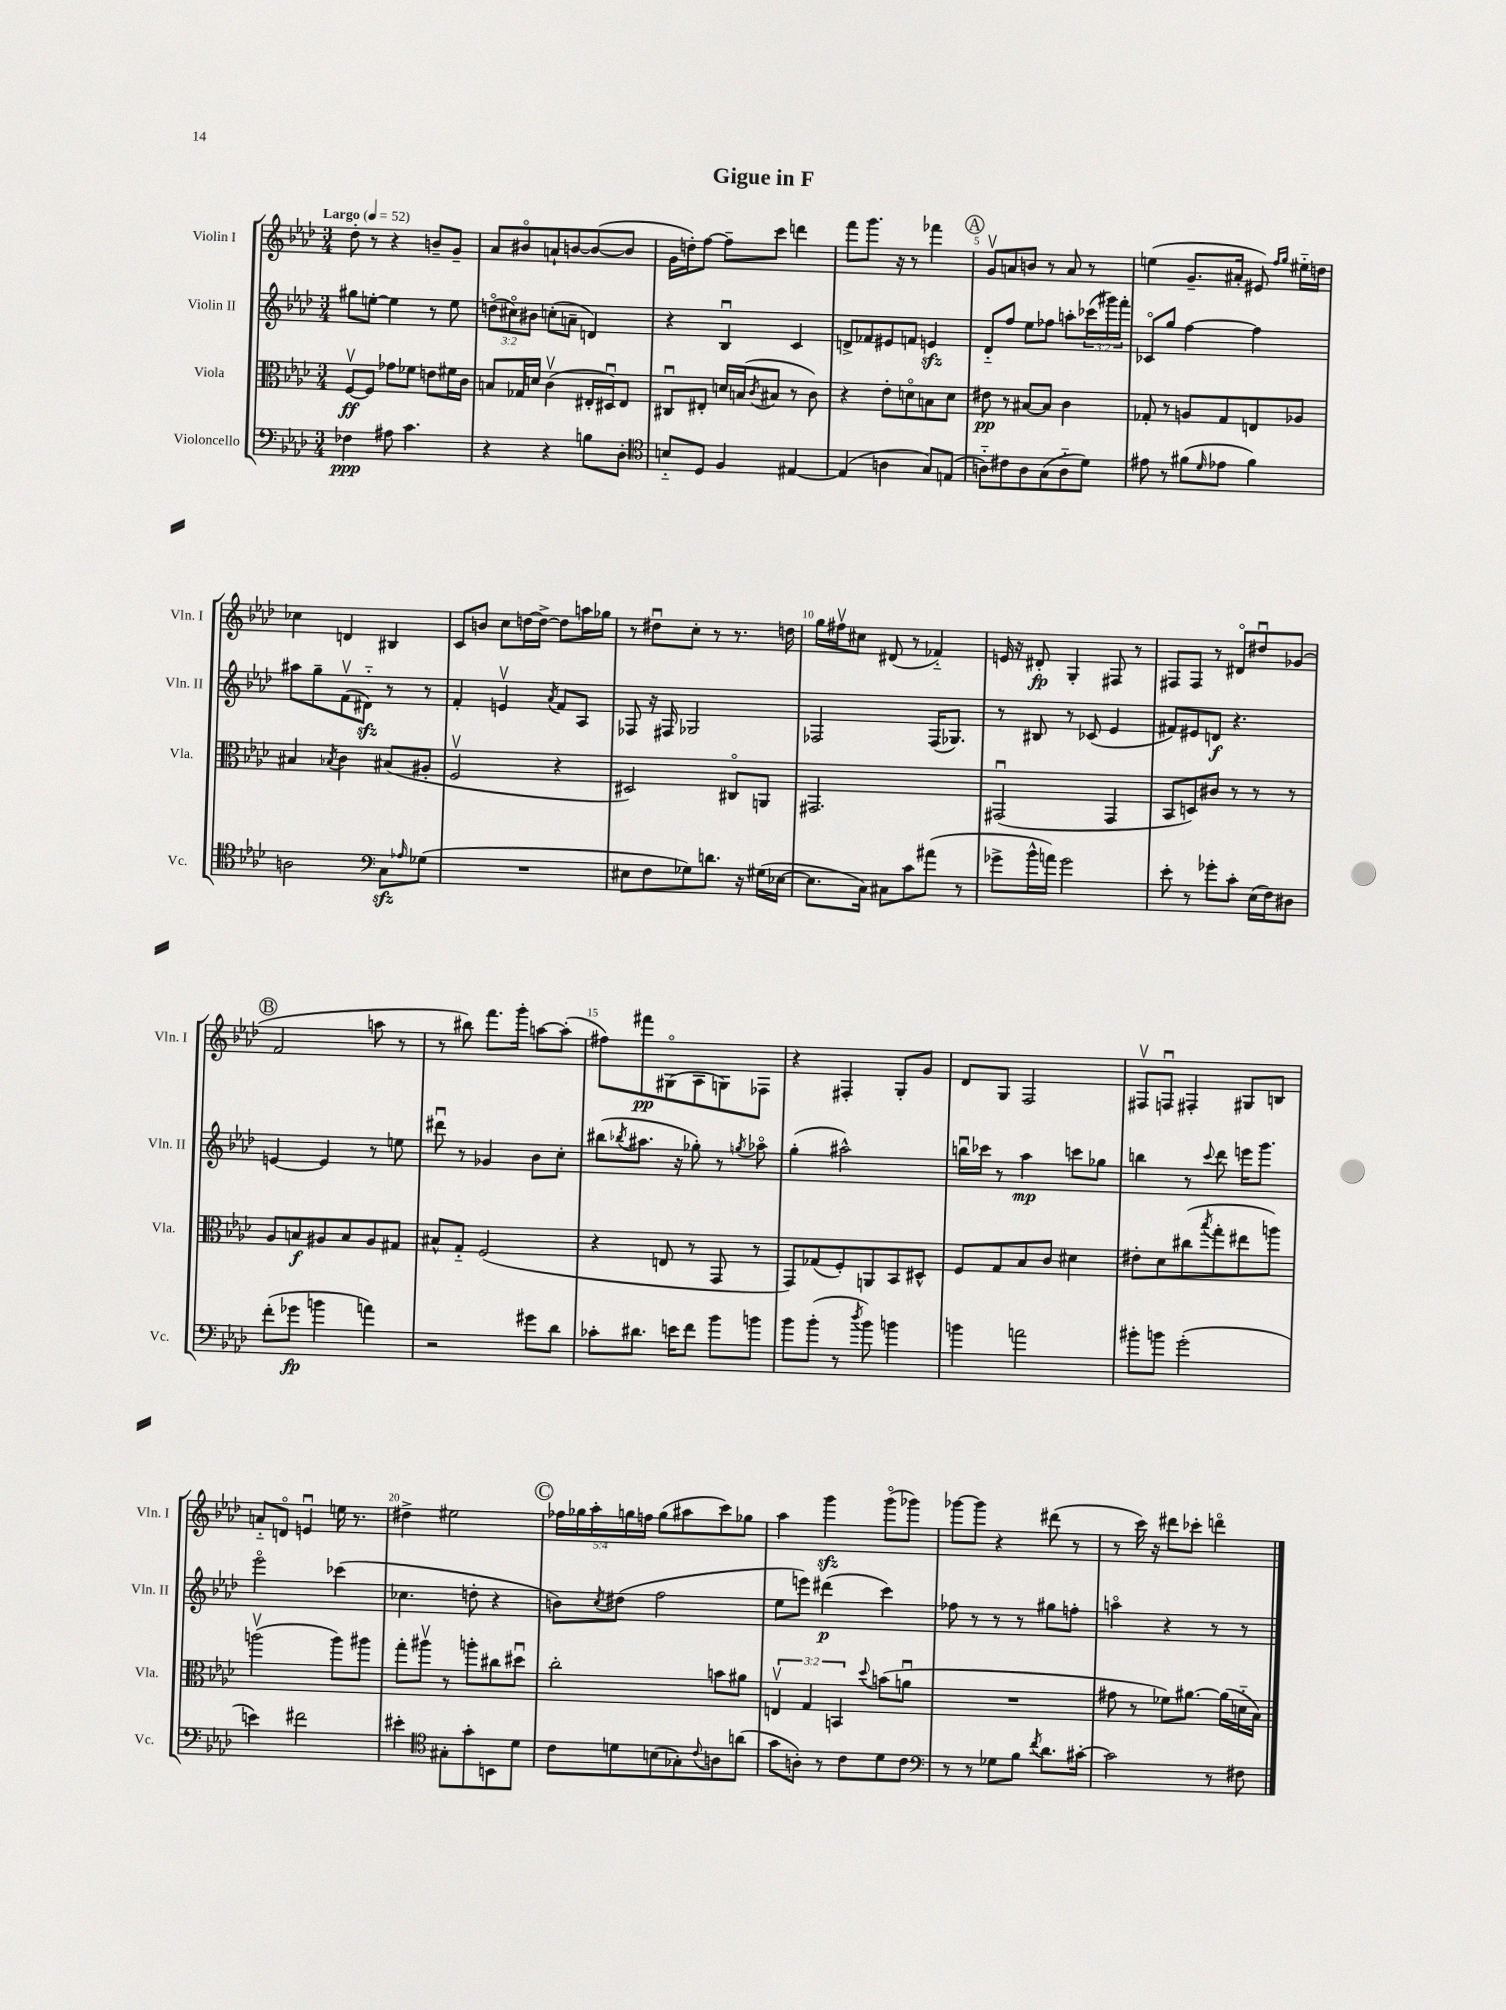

**kern	**kern	**kern	**kern
*staff4	*staff3	*staff2	*staff1
*clefF4	*clefC3	*clefG2	*clefG2
*k[b-e-a-d-]	*k[b-e-a-d-]	*k[b-e-a-d-]	*k[b-e-a-d-]
*M3/4	*M3/4	*M3/4	*M3/4
*MM52	*MM52	*MM52	*MM52
4F-\	[8Fv/L	8gg#\L	8dd-'\
.	8F/]J	[8ee'\J	8r
8A#\	8g-\L	4ee\]	4r
4.c\	8f-\J	.	.
.	8e\L	8r	8b~/L
.	16f#\L	8ee\	8g~/J
.	16c\JJ	.	.
=	=	=	=
4r	8B/L	(12ddo\L	8a-/L
.	.	12cc#o\)	.
.	16G-/L	.	8b#o/
.	.	12b#\J	.
.	16d/JJ	.	.
4r	(4cv\	(8cc'\L	8a`/
.	.	8a~\J	[8b/
8B\L	16E#'/LL	4d/)	(8b/_
.	16D#u/J)	.	.
8D-'\J	8E#/J	.	8b/]J
=	=	=	=
*clefC4	*	*	*
8B'~/L	8C#u/L	4r	16g\LL
.	.	.	16dd'\J)
8D-/J	8E#'/J	.	[8ff\J
4F/	16d/LL	4B-u/	8ff~\]L
.	(16B/J	.	.
.	8qc/	.	.
.	8B#/J	.	8ccc\J
[4E#/	8r	4c/	4ddd\
.	8c\)	.	.
=	=	=	=
(4E#/]	4r	8d^/L	8fff\L
.	.	8f-/	8.ggg\J
4A\	8e-'\L	8e#/	.
.	.	.	16r
.	8do\	8f/J	8r
8G/L)	8B\	4e/	4fff-\
(8E/J	8d\J	.	.
=	=	=	=
8A'~\L)	8e#\	8d-'~/L	8gv/L
8c#\	8r	8ff/J	8a/
8A\	[8B#/L	8ee-\L	8b/J
(8G\	8B#/]J	8ff-\J	8r
8A'~\	4c\	8aa'\L	8a/
8d-\J)	.	(24ccc-\L	8r
.	.	24ggg#\)	.
.	.	24fff'\JJ	.
=	=	=	=
8e#\	8G-'/	8c-o/L	(4ee\
8r	8r	8gg/J	.
(8f#\L	8A/L	[4ff\	8.g~/L
16qqd-/	.	.	.
8e-\J	8G-/	.	.
.	.	.	16a#'/Jk
4f#\)	8E/	4ff\]	8e#/)
.	.	.	16qqff/LL
.	.	.	16qqgg/JJ
.	8A-/J	.	16ee#'~\LL
.	.	.	16dd\JJ
=	=	=	=
2A\	4B#/	8aa#\L	4cc-\
.	.	8gg~\	.
.	8qB-/	.	.
.	4c\	(8fv\	4d/
.	.	8d#'~\J)	.
*clefF4	*	*	*
8C\L	(8B#/L	8r	4B#/
16qqA-/	.	.	.
(8G-\J	8A#'/J	8r	.
=	=	=	=
2.r	2Fv/	4f'/	8c/L
.	.	.	8b/J
.	.	4ev/	8cc\L
.	.	.	[16dd\L
.	.	.	16dd^\_JJ
.	.	8qa-/	.
.	4r	8f/L	8dd\]L
.	.	8A-/J	16aa\L
.	.	.	16gg-\JJ
=	=	=	=
8E#\L	2D#/)	8F-/	8r
8F\	.	16r	8dd#u\L
.	.	16F#/	.
8G-\)	.	2G-/	8cc'\J
8.d\J	.	.	8r
.	8C#o/L	.	8.r
16r	.	.	.
(16G#\LL	8AA/J	.	.
[16E-\JJ	.	.	16dd\
=	=	=	=
8.E-\]L	2.GG#/	2F-/	16gg\LL
.	.	.	16ff#v\J
.	.	.	8cc#\J
16C\Jk)	.	.	.
8C#\L	.	.	(8d#/
8c\	.	.	8r
(8a#\J	.	(16F-/LK	4f-'~/)
.	.	8.G-/J)	.
8r	.	.	.
=	=	=	=
8g-^\L	(2GG#u/	8r	16e/
.	.	.	16r
16b-^^\L	.	8B#/	8d#'/
16a\JJ)	.	.	.
2g-\	.	8r	4G'/
.	.	(8c-/	.
.	4GG#/	4e-/	8F#/
.	.	.	8r
=	=	=	=
8e-'\	8BB-/L	8f#/L)	8F#/L
8r	8D/)	8e#/	8F#/J
8g-'\L	8c#/J	8d/J	8r
8c'\J	8r	4.r	8d#o/L
(16E-\LL	8r	.	8dd#u/
16F\J)	.	.	.
8D#\J	8r	.	(8g-/J
=	=	=	=
(8f'\L	8A-/L	[4e/	2f/
8g-\J	8B/	.	.
4b\	8A#/	4e/]	.
.	8B/	.	.
4a\)	8A#/	8r	8aa\
.	8G#/J	8ee\	8r
=	=	=	=
2r	8B#^^/L	8ddd#u\	8r
.	8G'~/J	8r	8bb#\)
.	(2F/	4g-/	8.fff\L
.	.	.	16ggg'\Jk
8g#\L	.	8b-\L	[8aa\L
8d-\J	.	8cc'\J	(8aa'\]J
=	=	=	=
8c-'\L	4r	(8bb#\L	8ff#\L)
.	.	8qbb-/	.
8.d#\J	.	8.aa#\J	8fff#\
.	8E/	.	(8G#o\
16e\LK	.	16r	.
8f\J	8r	8gg-'\)	8A-\
8b-\L	8GG/	8r	8G\)
.	.	8qgg/	.
8b\J	8r	8aa-o\	8F-\J
=	=	=	=
8b-\L	8GG/L)	(4gg'\	4r
(8b-'\J	(8G-/	.	.
8r	8F'/)	2aa#^^\)	4F#'/
8qdd-/	.	.	.
8b-\)	8AA/	.	.
4b\	8BB-/	.	8G'/L
.	8D#^^/J	.	8g/J
=	=	=	=
4b\	8F/L	16bbu\LL	8d-/L
.	.	16ccc-\JJ	.
.	8G/	8r	8G/J
2a\	8B-/	4aa-\	2F/
.	8c/J	.	.
.	4d#\	8ccc\L	.
.	.	8gg-\J	.
=	=	=	=
8b#'\L	8e#'\L	4bb\	8F#v/L
8b\J	8d-\	.	8Fu/J
(2g'\	(8cc#\	8r	4F#'/
.	8qbb-/	8qqccc/	.
.	8gg'\	8ddd-\	.
.	8ee#\	16eee\LK	8G#/L
.	.	8.ggg\J	.
.	8aa\J)	.	8B/J
=	=	=	=
4e\)	(2aav\	2eee-o\	8a'~/L
.	.	.	8do/J
2f#\	.	.	4eu/
.	8aa\L)	(4ccc-\	16ee\
.	.	.	8.r
.	8aa#\J	.	.
=	=	=	=
4e#'\	8gg'\L	4.cc-\	4dd#^\
.	8aa#v\J	.	.
*clefC4	*	*	*
8G#'\L	8r	.	2ee#\
8g'\	8aa'\L	8dd'\	.
8BB\	8cc#\	4r	.
8d-\J	8dd#u\J	.	.
=	=	=	=
8c\L	2cc'\	8b\L)	20ff-\LL
.	.	.	20gg-\
.	.	.	20aa-'\
.	.	8qcc/	.
8d\	.	(8dd#\J	.
.	.	.	20gg\
.	.	.	20ff\JJ
(8B\	.	2ff\	(8gg\L
8G-'\)	.	.	8aa#\
8qqc/	.	.	.
8A\	8b\L	.	8ccc\)
(8a\J	8a#\J	.	8gg-\J
=	=	=	=
8g\L	6Ev/	8ee-\L	4aa-\
8A'\J)	.	8eee\J)	.
.	6G/	.	.
8r	.	(4ddd#\	4ggg\
.	6BB/	.	.
8c\L	.	.	.
.	8qqdd-/	.	.
8d-\	(8b\L	4ccc\)	(8gggo\L
8c\J	8au\J	.	8ggg-\J)
=	=	=	=
*clefF4	*	*	*
8r	2.r	8ff-\	[8ggg-\L
8r	.	8r	8ggg-\]J
8G-\L	.	8r	4r
8B-\J	.	8r	.
8qf/	.	.	.
8.d-\L	.	8gg#\L	(8ddd#\
.	.	8ff'\J	8r
[16c#'\Jk	.	.	.
=	=	=	=
2c#\]	8g#\	4aao\	8r
.	8r	.	16ccc\)
.	.	.	16r
.	8f-\L)	4r	8ddd#\L
.	[8.a#\J	.	8ccc-'\J
8r	.	8r	4dddo\
.	(16a#\]LL	.	.
8F#\	16d'~\	8r	.
.	16B-\JJ)	.	.
==	==	==	==
*-	*-	*-	*-
